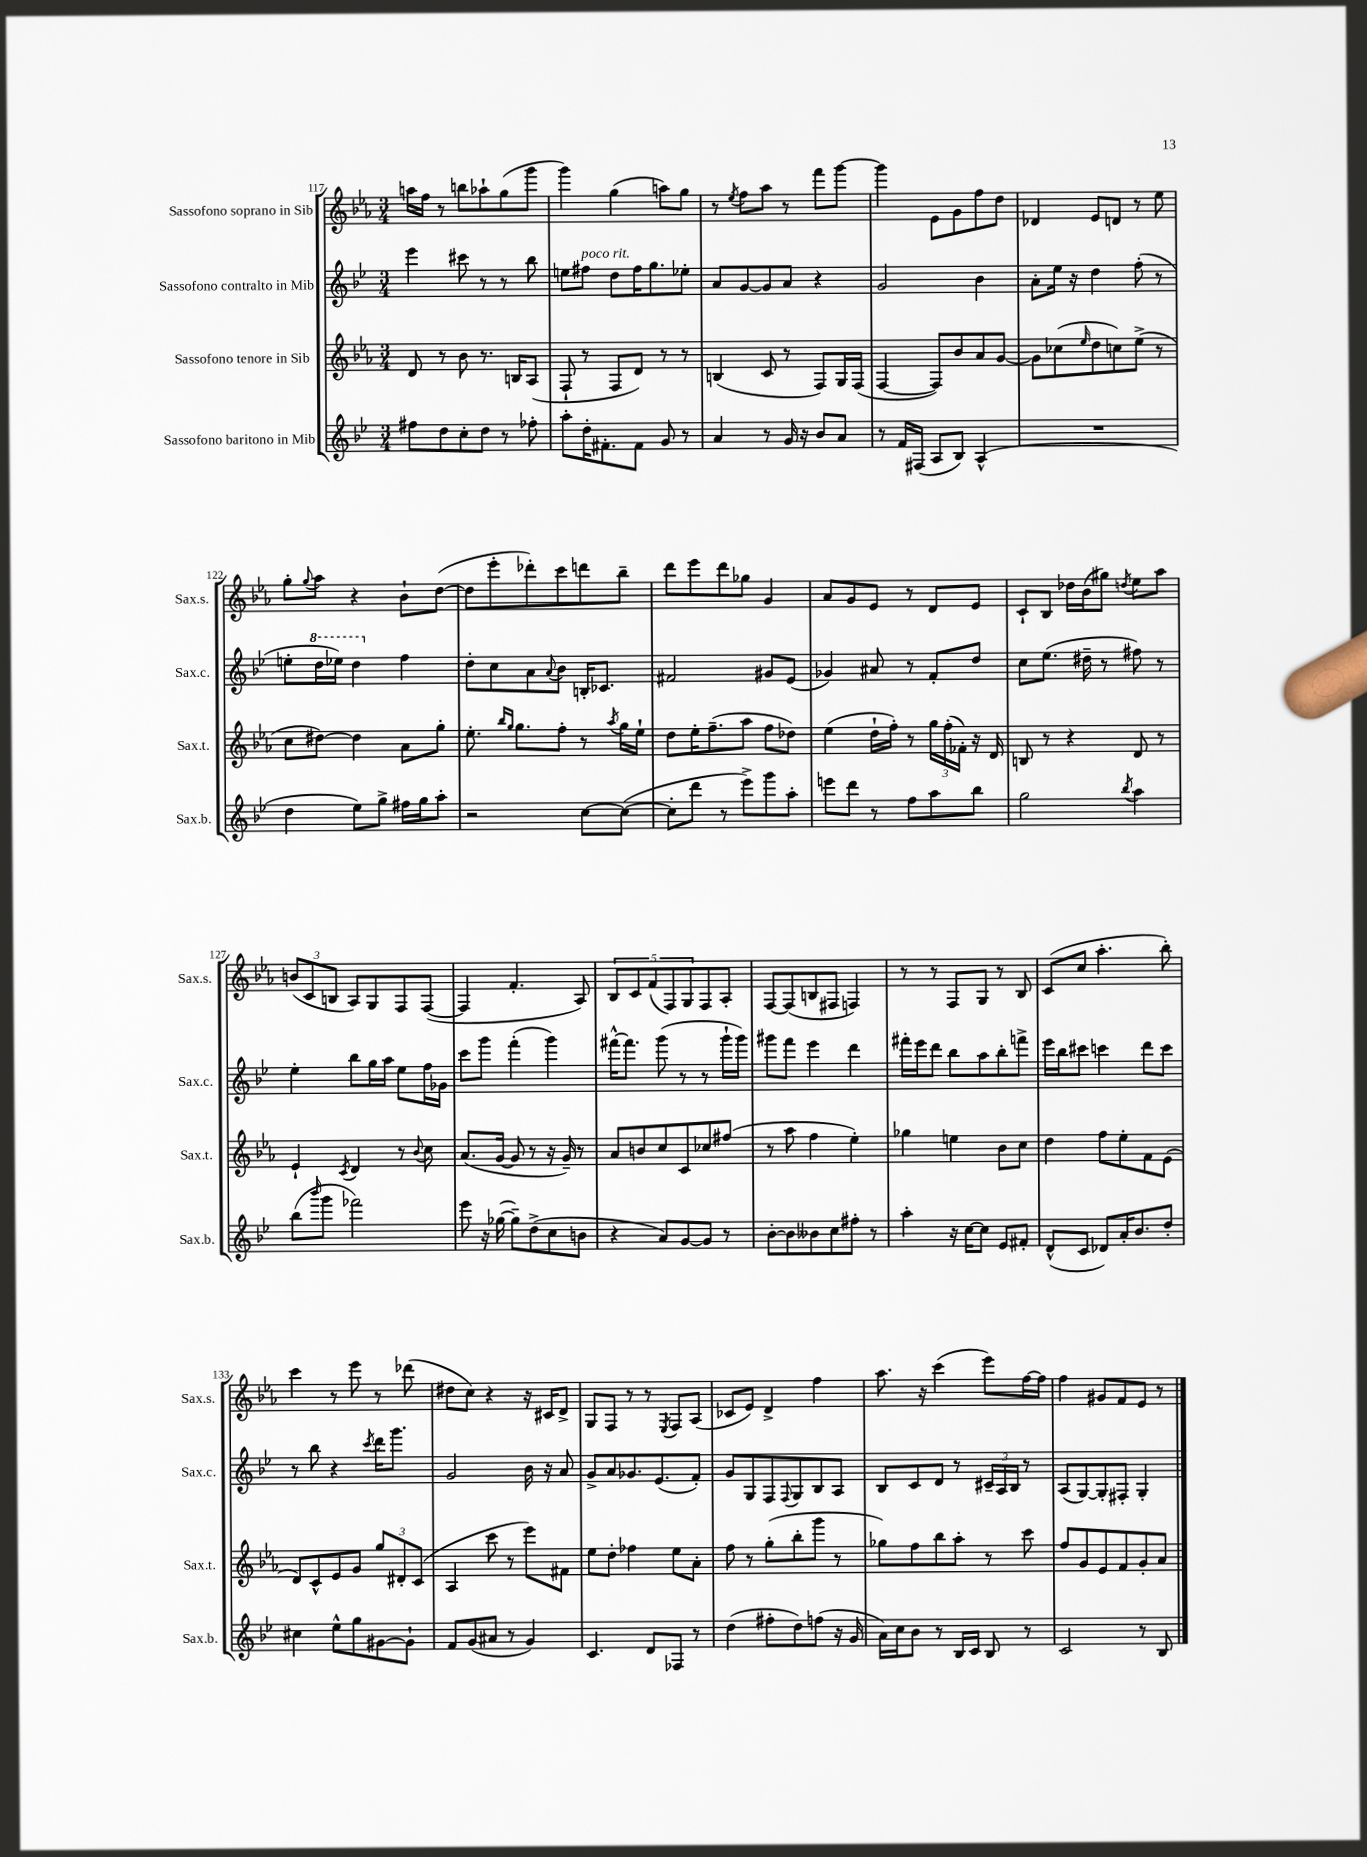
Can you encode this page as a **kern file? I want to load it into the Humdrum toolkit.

**kern	**kern	**kern	**kern
*part4	*part3	*part2	*part1
*staff4	*staff3	*staff2	*staff1
*I"Sassofono baritono in Mib	*I"Sassofono tenore in Sib	*I"Sassofono contralto in Mib	*I"Sassofono soprano in Sib
*I'Sax.b.	*I'Sax.t.	*I'Sax.c.	*I'Sax.s.
*clefG2	*clefG2	*clefG2	*clefG2
*k[b-e-]	*k[b-e-a-]	*k[b-e-]	*k[b-e-a-]
*M3/4	*M3/4	*M3/4	*M3/4
=117	=117	=117	=117
8ff#X\L	8d/	4eee-\	16aan\LL
.	.	.	16ff\JJ
8dd\	8r	.	8r
8cc'\	8b-\	8ccc#X\	8bbn\L
8dd\J	8.r	8r	8aa-X`\
8r	.	8r	(8gg\
.	16Bn/KL	.	.
8ff-X'\	(8A-/J	8bb-\	8ggg\J
=118	=118	=118	=118
8aa'\L	8F`/	8een\L	4ggg\)
!	!	!LO:TX:a:i:t=poco rit.	!
16dd'\K	8r	8ff#X\J	.
8.f#X'\	.	.	.
.	8F/L	8dd\L	(4gg\
8f#\J	8d/J)	16ff#\K	.
.	.	8.gg\	.
8g/	8r	.	8aan\L)
8r	8r	8ee-X'\J	8gg\J
=119	=119	=119	=119
4a/	(4Bn/	8a/L	8r
.	.	.	8qee-/
.	.	[8g/	8ff\L
8r	8c/	8g/]	8aa-\J
16g/	8r	8a/J	8r
16r	.	.	.
8b-/L	8F/L)	4r	8fff\L
8a/J	16G/L	.	[8ggg\J
.	(16F/JJ	.	.
=120	=120	=120	=120
8r	[4F/	2g/	4ggg\]
16f/LL	.	.	.
(16F#X/JJ	.	.	.
8A/L	8F/L])	.	8e-\L
8B-/J)	8b-/	.	8g\
(4A^^/	8a-/	4b-\	8ff\
.	[8g/J	.	8dd\J
=121	=121	=121	=121
2.r	8g\L]	8a'\L	4d-X/
.	(8cc-X\	16ee-\Jk	.
.	.	16r	.
.	16qqee-/	.	.
.	8dd\	4dd\	8e-/L
.	8ccn\)	.	8dn/J
.	(8ee-^\J	(8ff'\	8r
.	8r	8r	8ee-\
!!LO:LB:g=z
=122	=122	=122	=122
4dd\	8cc\L	8een'\L	8gg'\L
.	.	.	8qqgg/
*	*	*8va	*
.	[8dd#X\J)	16ddd\L	8aa-\J
.	.	16eee-X\JJ)	.
8ee-\L)	4dd#\]	4ddd\	4r
8gg^\J	.	.	.
*	*	*X8va	*
16ff#X\LL	8a-\L	4ff\	8b-`\L
16gg\J	.	.	.
8aa'\J	8gg'\J	.	([8dd\J
=123	=123	=123	=123
2r	8.ee-'\	8dd'\L	8dd\L]
.	.	8cc\	8eee-'\
.	16qqbb-/LL	.	.
.	16qqgg/JJ	.	.
.	8.gg\L	.	.
.	.	8a\	8ddd-X'\)
.	.	8qqa/	.
.	8ff'\J	8b-\J	8ccc\
[8cc\L	8r	16Bn'/KL	8dddn\
.	.	8.c-X/J	.
.	8qaa-/	.	.
(8cc\J_	16gg\LL	.	8bb-~\J
.	16ee-`\JJ	.	.
=124	=124	=124	=124
8cc'\L]	8dd\L	2f#X/	8ddd\L
8ddd\J	16ee-'\K	.	8eee-\
.	(8.ff~\	.	.
8r	.	.	8ddd\
8eee-^\L)	8aa-\J	.	8gg-X\J
8ggg\	8ff\L	8g#X/L	4g/
8aa'\J	8dd-X\J)	(8e-/J	.
=125	=125	=125	=125
8eeen\L	(4ee-\	4g-X/)	8a-/L
8ddd\J	.	.	8g/
8r	16dd`\LL	8a#X/	8e-/J
.	16ff'\JJ)	.	.
8ff\L	8r	8r	8r
8aa\	24gg\LL	8f'/L	8d/L
.	(24ff'\	.	.
.	24f-X'\JJ)	.	.
8bb-\J	16r	8dd/J	8e-/J
.	16d/	.	.
=126	=126	=126	=126
2gg\	8Bn/	8cc\L	8c`/L
.	8r	(8.ee-\J	8B-/J
.	4r	.	16dd-X\LL
.	.	16dd#X~\	(16b-\J
.	.	8r	8gg#X\J)
8qbb-/	.	.	8qddn/
4aa\	8d/	8ff#X\)	8ee-\L
.	8r	8r	8aa-\J
!!LO:LB:g=z
=127	=127	=127	=127
(8bb-\L	4e-`/	4ee-'\	(12bn/L
.	.	.	12c/
16qqbbb-/	.	.	.
8ggg\J	.	.	.
.	.	.	12Bn/J
.	8qc/	.	.
2fff-X\)	4d/	8bb-\L	8A-/L)
.	.	16gg\L	8G/
.	.	16aa\JJ	.
.	8r	8ee-\L	8F/
.	8qqb-/	.	.
.	8cc\	16ff\L	([8F/J
.	.	16g-X\JJ	.
=128	=128	=128	=128
8eee-\	(8.a-/L	8ccc\L	4F/]
16r	.	8ggg\J	.
([16gg-X\	[16g/Jk	.	.
8gg-~\L])	8g/]	(4fff'\	4.f'/
(8dd^\	8r	.	.
8cc\	16r	4ggg\)	.
.	16g~/)	.	.
8bn\J	8r	.	8A-/)
=129	=129	=129	=129
4r	8a-/L	[16fff#X^^\KL	10B-/L
.	.	8.fff#\J]	.
.	.	.	10c/
.	8bn/	.	.
.	.	.	(10f/
8a/L)	8cc/	(8ggg\	.
.	.	.	10F/)
[8g/	8c/	8r	.
.	.	.	10G/
8g/J]	8cc-X/	8r	8F/
8r	(8ff#X/J	16ggg`\LL	8A-'/J
.	.	16ggg\JJ)	.
=130	=130	=130	=130
[8b-'\L	8r	8ggg#X\L	[8F/L
8b-\]	8aa-\	8fff\J	(8F/]
8b--X\	4ff\	4eee-\	8Bn/
8cc\	.	.	8F#X/J
8ff#X'\J	4ee-'\)	4ddd\	4Fn/)
8r	.	.	.
=131	=131	=131	=131
4aa'\	4gg-X\	16fff#X'\LL	8r
.	.	16eee-\J	.
.	.	8ddd\J	8r
16r	4een\	8bb-\L	8F/L
[16cc\KL	.	.	.
8cc\J]	.	8aa\	8G/J
8e-/L	8b-\L	8bb-'\	8r
8f#X'/J	8cc\J	8fffn^\J	8B-/
=132	=132	=132	=132
(8d^^/L	4dd\	16eee-\LL	(8c/L
.	.	16bb-\J	.
8c/J	.	8ccc#X\J	8cc/J
8d-X/L)	8ff\L	4cccn\	4.aa-'\
16a'/K	8ee-'\	.	.
8.b-/	.	.	.
.	8f\	8ddd\L	.
8dd'/J	(8e-\J	8ccc\J	8bb-'\)
!!LO:LB:g=z
=133	=133	=133	=133
4cc#X\	8d/L)	8r	4ccc\
.	8c^^/	8bb-\	.
8ee-^^\L	8e-/	4r	8r
8gg\	8g/J	.	8eee-\
.	.	8qccc/	.
[8g#X\	12gg/L	16ddd\KL	8r
.	.	8.ggg\J	.
.	12d#X'/	.	.
8g#`\J]	.	.	(8ddd-X\
.	(12c/J	.	.
=134	=134	=134	=134
8f/L	4A-/	2g/	8dd#X\L
(8g/	.	.	8cc\J)
8a#X/J	8ccc\	.	4r
8r	8r	.	.
4g/)	8eee-\L)	16b-\	16r
.	.	16r	16c#X/KL
.	8f#X\J	8a/	8d^/J
=135	=135	=135	=135
4.c/	8ee-\L	8g^/L	8G/L
.	8dd'\J	8a/	8F/J
.	4ff-X\	8.g-X/	8r
8d/L	.	.	8r
.	.	(8.e-/	.
.	.	.	8qE-/
8F-X/J	8ee-\L	.	8F/L
8r	8a-'\J	8f'/J)	(8A-/J
=136	=136	=136	=136
(4dd\	8ff\	8g/L	8c-X/L
.	8r	8G/	8e-/J)
8ff#X'\L	(8gg'\L	8F/	4d^/
.	.	8qqF/	.
8dd\)	8bb-'\	8G/	.
(8ffn\J	8ggg\J	8B-/	4ff\
16r	8r	8A/J	.
16g/	.	.	.
=137	=137	=137	=137
16a\LL)	8gg-X\L)	8B-/L	8.aa-\
16cc\J	.	.	.
8b-\J	8ff\	8c/	.
.	.	.	16r
8r	8bb-\	8d/J	(4ccc\
16B-/LL	8aa-'\J	8r	.
16c/JJ	.	.	.
8B-/	8r	24c#X~/LL	8eee-\L)
.	.	24A/	.
.	.	24B-/JJ	.
8r	8ccc\	8r	[16ff\L
.	.	.	16ff\JJ]
=138	=138	=138	=138
2c/	8ff/L	(8A/L	4ff\
.	8g/	[8G/)	.
.	8e-/	8G'/]	8g#X/L
.	8f/	8F#X'/J	8f/
8r	8g'/	4G'/	8e-/J
8B-/	8a-/J	.	8r
==	==	==	==
*-	*-	*-	*-
